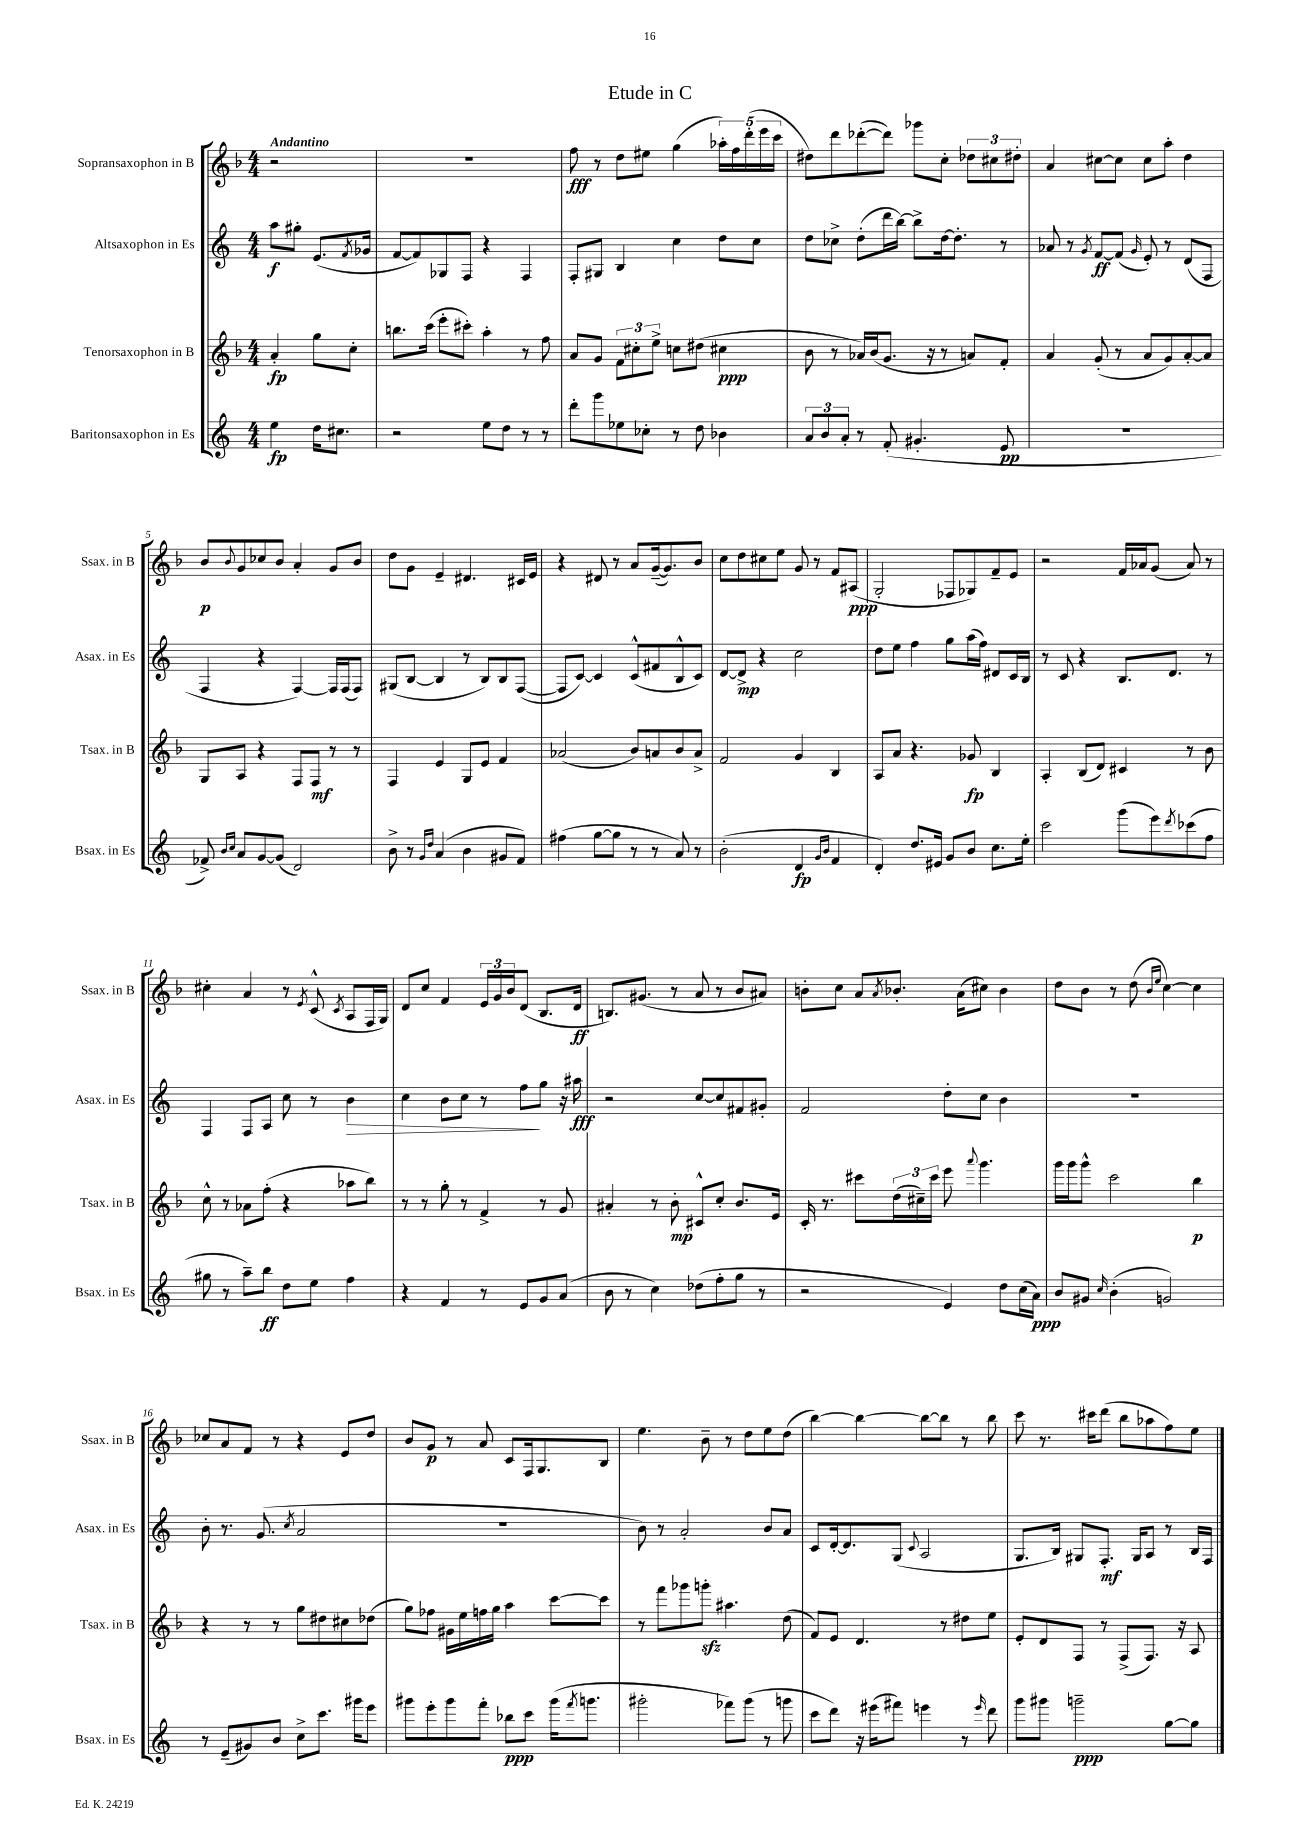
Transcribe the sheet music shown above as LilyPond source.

\header { title = "Etude in C" }
<<
\new StaffGroup <<
\new Staff = "s0" \with { instrumentName = "Sopransaxophon in B" shortInstrumentName = "Ssax. in B" } {
    \clef treble \key f \major \numericTimeSignature \time 4/4 \partial 2 \tempo "Andantino"
    r2 |
    R1 |
    f''8\fff r8 d''8 eis''8 g''4( \tuplet 5/4 { aes''16-.) f''16 d'''16-.( e'''16 c'''16 } |
    dis''8) d'''8 des'''8~-.( des'''8) ges'''8 c''8-. \tuplet 3/2 { des''8 cis''8 dis''8-. } |
    a'4 cis''8~ cis''8 cis''8 a''8-. d''4 |
    bes'8\p \appoggiatura { bes'8 } g'8 ces''8 bes'8 a'4-. g'8 bes'8 |
    d''8 g'8 e'4-- dis'4. cis'16 e'16 |
    r4 dis'8 r8 a'8 g'16~--( g'8.) bes'8 |
    c''8 d''8 cis''8 e''8 g'8 r8 f'8 ais8\ppp( |
    g2-. fes8 ges8) f'8-- e'8 |
    r2 f'16 aes'16 g'8( aes'8) r8 |
    cis''4-. a'4 r8 \acciaccatura { e'8 } c'8-^( \acciaccatura { c'8 } a8 f16 g16) |
    d'8 c''8 f'4 \tuplet 3/2 { e'16 g'16 bes'16 } d'8( bes8. d'16\ff |
    b8.) gis'8.( r8 a'8 r8 bes'8 ais'8) |
    b'8-. c''8 a'8 \acciaccatura { a'8 } bes'8.-. a'16( cis''8) bes'4 |
    d''8 bes'8 r8 d''8( \grace { bes'16 e''16 } c''4~) c''4 |
    ces''8 a'8 f'8 r8 r4 e'8 d''8 |
    bes'8 g'8\p r8 a'8 c'8 f16 g8. bes8 |
    e''4. bes'8-- r8 d''8 e''8 d''8( |
    bes''4~) bes''4~ bes''8~ bes''8 r8 bes''8 |
    c'''8 r8. cis'''16 d'''8( bes''8 aes''8 f''8) e''8 \bar "|." |
}
\new Staff = "s1" \with { instrumentName = "Altsaxophon in Es" shortInstrumentName = "Asax. in Es" } {
    \clef treble \key c \major \numericTimeSignature \time 4/4 \partial 2
    a''8\f gis''8-. e'8.( \acciaccatura { f'8 } ges'16 |
    f'8~ f'8) ges8 f8 r4 f4 |
    f8-. gis8 b4 c''4 d''8 c''8 |
    d''8 ces''8-> d''8-.( d'''16 b''16~) b''8-> d''16~ d''8.-. r8 |
    aes'8 r8 \acciaccatura { g'8 } f'8~\ff f'8( \grace { g'16 } e'8-.) r8 d'8( f8 |
    f4 r4 f4~) f16 f16( f8) |
    gis8( b8~ b4 r8 b8) b8 f8~( |
    f8 c'8~) c'4 c'8-^( fis'8 b8-^ c'8) |
    d'8~ d'8->\mp r4 c''2 |
    d''8 e''8 f''4 g''8 a''16( f''16) dis'8 c'16 b16 |
    r8 c'8 r4 b8. d'8. r8 |
    f4 f8 a8 c''8 r8 b'4\> |
    c''4 b'8 c''8 r8 f''8\! g''8 r16 ais''16\fff |
    r2 c''8~ c''8 fis'8 gis'8-. |
    f'2 d''8-. c''8 b'4 |
    R1 |
    b'8-. r8. g'8.( \acciaccatura { c''8 } a'2 |
    R1 |
    b'8) r8 a'2-. b'8 a'8 |
    c'8 d'16~-. d'8. g8( \appoggiatura { c'8 } a2 |
    g8. b16) gis8 f8.-.\mf gis16 a8 r8 b16 f16 \bar "|." |
}
\new Staff = "s2" \with { instrumentName = "Tenorsaxophon in B" shortInstrumentName = "Tsax. in B" } {
    \clef treble \key f \major \numericTimeSignature \time 4/4 \partial 2
    a'4-.\fp g''8 c''8-. |
    b''8. c'''16( e'''8-. cis'''8-.) a''4-. r8 f''8 |
    a'8 g'8 \tuplet 3/2 { f'8 cis''8-. e''8-> } c''8 dis''8( cis''4\ppp |
    bes'8 r8 aes'16) bes'16( g'8. r16 r8 a'8) f'8-. |
    a'4 g'8-.( r8 a'8 g'8) a'8~-. a'8 |
    g8 a8 r4 f8 f8\mf r8 r8 |
    f4 e'4 g8 e'8 f'4 |
    aes'2( bes'8) a'8 bes'8 a'8-> |
    f'2 g'4 bes4 |
    a8 a'8 r4. ges'8\fp bes4 |
    a4-. bes8( d'8) cis'4 r8 bes'8 |
    c''8-^ r8 aes'8 f''8-.( r4 aes''8 bes''8) |
    r8 r8 g''8-. r8 f'4-> r8 g'8 |
    ais'4-. r8 bes'8-.\mp cis'8-^ c''8-. bes'8. e'16 |
    c'16-. r8. cis'''8 \tuplet 3/2 { d''16( cis''16--) cis'''16 } e'''8 \appoggiatura { a'''8 } g'''4. |
    g'''16 g'''16 g'''8-^ c'''2 bes''4\p |
    r4 r8 r8 g''8 dis''8 cis''8 des''8( |
    g''8) fes''8 gis'16 e''16 f''16 g''16 a''4 c'''8~ c'''8 |
    r8 f'''8 ges'''8 g'''8-.\sfz ais''4. d''8( |
    f'8) e'8 d'4. r8 dis''8 e''8 |
    e'8-. d'8 f8 r8 f8->( f8.) r16 a8 \bar "|." |
}
\new Staff = "s3" \with { instrumentName = "Baritonsaxophon in Es" shortInstrumentName = "Bsax. in Es" } {
    \clef treble \key c \major \numericTimeSignature \time 4/4 \partial 2
    e''4\fp d''16 cis''8. |
    r2 e''8 d''8 r8 r8 |
    d'''8-. g'''8 ees''8 ces''8-. r8 d''8 bes'4 |
    \tuplet 3/2 { a'8 b'8 a'8-. } r8 f'8-.( gis'4.-. e'8\pp |
    R1 |
    fes'8->) \grace { b'16 c''16 } a'8 g'8~ g'8( d'2) |
    b'8-> r8 \grace { g'16 d''16 } a'4( b'4 gis'8 f'8) |
    fis''4( g''8~ g''8 r8 r8 a'8) r8 |
    b'2-.( d'4\fp \grace { g'16 b'16 } f'4 |
    d'4-.) d''8. eis'16 g'8 b'8 c''8. e''16-. |
    c'''2 g'''8( e'''8) \acciaccatura { d'''8 } ces'''8( f''8 |
    gis''8 r8 a''8--) b''8\ff d''8 e''8 f''4 |
    r4 f'4 r8 e'8 g'8 a'8( |
    b'8 r8 c''4) des''8( f''8-. g''8 r8 |
    r2 e'4) d''8 c''16( a'16\ppp) |
    b'8 gis'8 \grace { c''16 } b'4-.( g'2) |
    r8 e'8--( gis'8) b'8 c''8-> c'''8. gis'''16 e'''8 |
    gis'''8 e'''8-. gis'''8 f'''8-. bes''8\ppp c'''8 gis'''16( \acciaccatura { f'''8 } g'''8. |
    gis'''2-. fes'''8) gis'''8( r8 g'''8 |
    c'''8 d'''8) r16 eis'''16( fis'''8) e'''4 r8 \grace { e'''16 } d'''8 |
    g'''8 gis'''8 g'''2--\ppp g''8~ g''8 \bar "|." |
}
>>
>>
